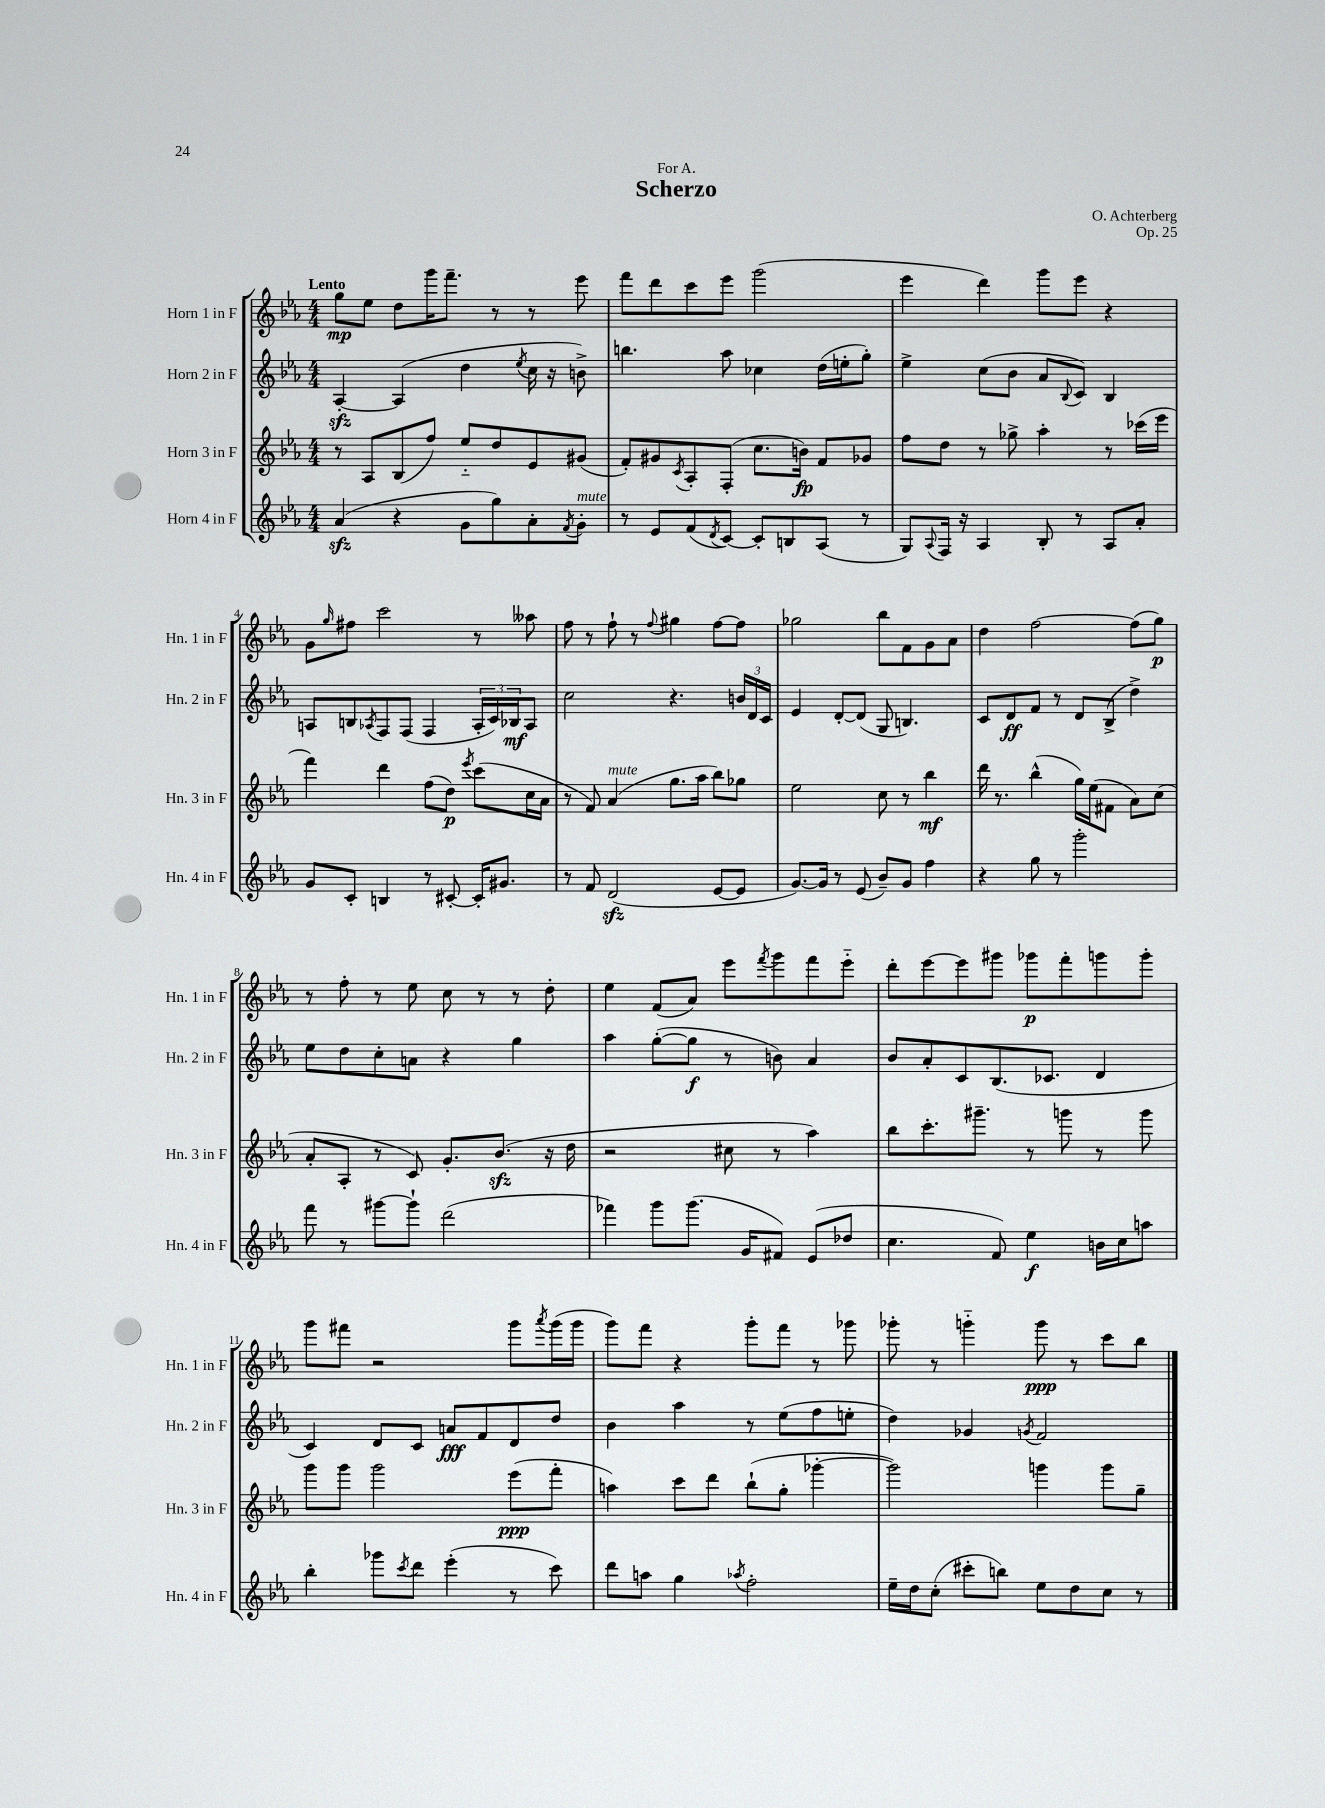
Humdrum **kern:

**kern	**kern	**kern	**kern
*staff4	*staff3	*staff2	*staff1
*clefG2	*clefG2	*clefG2	*clefG2
*k[b-e-a-]	*k[b-e-a-]	*k[b-e-a-]	*k[b-e-a-]
*M4/4	*M4/4	*M4/4	*M4/4
(4a-/	8r	[4A-'/	8gg\L
.	8A-/L	.	8ee-\J
4r	(8B-/	(4A-/]	8dd\L
.	8ff/J)	.	16ggg\K
.	.	.	8.fff~\J
8g\L	8ee-'~/L	4dd\	.
8gg\)	8dd/	.	8r
.	.	8qee-/	.
8a-'\	8e-/	16cc\	8r
.	.	16r	.
8qf/	.	.	.
8g'\J	(8g#/J	8b^\)	8eee-\
=	=	=	=
8r	8f'/L)	4.bb\	8fff\L
8e-/L	8g#/	.	8ddd\
.	8qc/	.	.
(8f/	8A-'/	.	8ccc\
8qd/	.	.	.
[8c/J)	(8F'/J	8aa-\	8eee-\J
8c'/]L	8.cc\L	4cc-\	(2ggg\
8B/	.	.	.
.	16b\Jk)	.	.
(8A-/J	8f/L	(16dd\LL	.
.	.	16ee'\J	.
8r	8g-/J	8gg'\J)	.
=	=	=	=
8G/L)	8ff\L	4ee-^\	4eee-\
8qqA-/	.	.	.
16F/Jk	8dd\J	.	.
16r	.	.	.
4A-/	8r	(8cc\L	4ddd\)
.	8gg-^\	8b-\J	.
8B-'/	4aa-'\	8a-/L	8ggg\L
.	.	8qqB-/	.
8r	.	8c/J)	8eee-\J
8A-/L	8r	4B-/	4r
8a-'/J	(16ccc-\LL	.	.
.	16eee-\JJ	.	.
=	=	=	=
8g/L	4fff\)	8A/L	8g\L
.	.	.	16qqgg/
8c'/J	.	8B/	8ff#\J
.	.	8qA-/	.
4B/	4ddd\	8F/	2ccc\
.	.	(8F/J	.
8r	(8ff\L	4F/	.
[8c#'/	8dd\J)	.	.
.	8qeee-/	.	.
16c#'/]LK	(8ccc\L	24A-'/LL	8r
.	.	24c/)	.
8.g#/J	.	.	.
.	.	24B-/J	.
.	16cc\L	8A-/J	8aa--\
.	16a-\JJ	.	.
=	=	=	=
8r	8r	2cc\	8ff\
8f/	8f/)	.	8r
(2d/	(4a-/	.	8ff`\
.	.	.	8r
.	.	.	8qqff/
.	8.gg\L	4.r	4gg#\
.	16aa-\Jk	.	.
[8e-/L	8bb-\L)	.	[8ff\L
8e-/]J	8gg-\J	24b/LL	8ff\]J
.	.	24d/	.
.	.	24c/JJ	.
=	=	=	=
[8.g/L)	2ee-\	4e-/	2gg-\
16g/]Jk	.	.	.
8r	.	[8d'/L	.
(8e-/	.	(8d/]J	.
8b-~/L)	8cc\	8G/	8bb-\L
8g/J	8r	4.B/)	8f\
4ff\	4bb-\	.	8g\
.	.	.	8a-\J
=	=	=	=
4r	16ddd\	8c/L	4dd\
.	8.r	.	.
.	.	8d/	.
8gg\	(4bb-^^\	8f/J	[2ff\
8r	.	8r	.
2ggg'\	16gg\LL)	8d/L	.
.	(16ee-\J	.	.
.	8f#\J	(8B-^/J	.
.	8a-\L)	4dd^\)	(8ff\]L
.	(8cc\J	.	8gg\J)
=	=	=	=
8fff\	8a-'/L	8ee-\L	8r
8r	8A-'/J	8dd\	8ff'\
[8ggg#\L	8r	8cc'\	8r
8ggg#`\]J	8c/)	8a\J	8ee-\
(2ddd\	8.g'/L	4r	8cc\
.	.	.	8r
.	(8.b-/J	.	.
.	.	4gg\	8r
.	16r	.	8dd'\
.	16dd\	.	.
=	=	=	=
4fff-\)	2r	4aa-\	4ee-\
8ggg\L	.	([8gg'\L	(8f/L
(8.ggg\J	.	8gg\]J	8a-/J)
.	8cc#\	8r	8eee-\L
16g/LK	.	.	.
.	.	.	8qfff/
8f#/J)	8r	8b\)	8ggg\
(8e-/L	4aa-\)	4a-/	8fff\
8dd-/J	.	.	8eee-'~\J
=	=	=	=
4.cc\	8bb-\L	8b-/L	8ddd'\L
.	8.ccc'\	8a-'/	[8eee-\
.	.	8c/	8eee-\]
.	8.ggg#~\J	.	.
8f/)	.	(8.B-/	8ggg#\J
4ee-\	8r	.	8ggg-\L
.	.	8.c-/J	.
.	8ggg\	.	8fff'\
16b\LL	8r	4d/	8ggg\
16cc\J	.	.	.
8aa\J	8ggg\	.	8ggg'\J
=	=	=	=
4bb-'\	8ggg\L	4c/)	8ggg\L
.	8ggg\J	.	8fff#\J
8ggg-\L	2ggg\	8d/L	2r
8qccc/	.	.	.
8ddd\J	.	8c/J	.
(4eee-'\	.	8a/L	.
.	.	8f/	.
8r	(8eee-\L	8d/	8ggg\L
.	.	.	8qaaa-/
8ccc\)	8fff'\J	8dd/J	(16ggg\L
.	.	.	16ggg\JJ
=	=	=	=
8ddd\L	4aa\)	4b-\	8ggg\L)
8aa\J	.	.	8fff\J
4gg\	8ccc\L	4aa-\	4r
.	8ddd\J	.	.
8qaa-/	.	.	.
2ff'\	(8bb-`\L	8r	8ggg'\L
.	8gg'\J	(8ee-\L	8fff\J
.	[4ggg-'\	8ff\	8r
.	.	8ee'\J	8ggg-\
=	=	=	=
16ee-~\LL	2ggg-\])	4dd\)	8ggg-'\
16dd\J	.	.	.
(8cc'\J	.	.	8r
8ccc#'\L	.	4g-/	4ggg'~\
8bb\J)	.	.	.
.	.	8qg/	.
8ee-\L	4ggg\	2f/	8ggg\
8dd\	.	.	8r
8cc\J	8ggg\L	.	8ccc\L
8r	8gg~\J	.	8bb-\J
==	==	==	==
*-	*-	*-	*-
